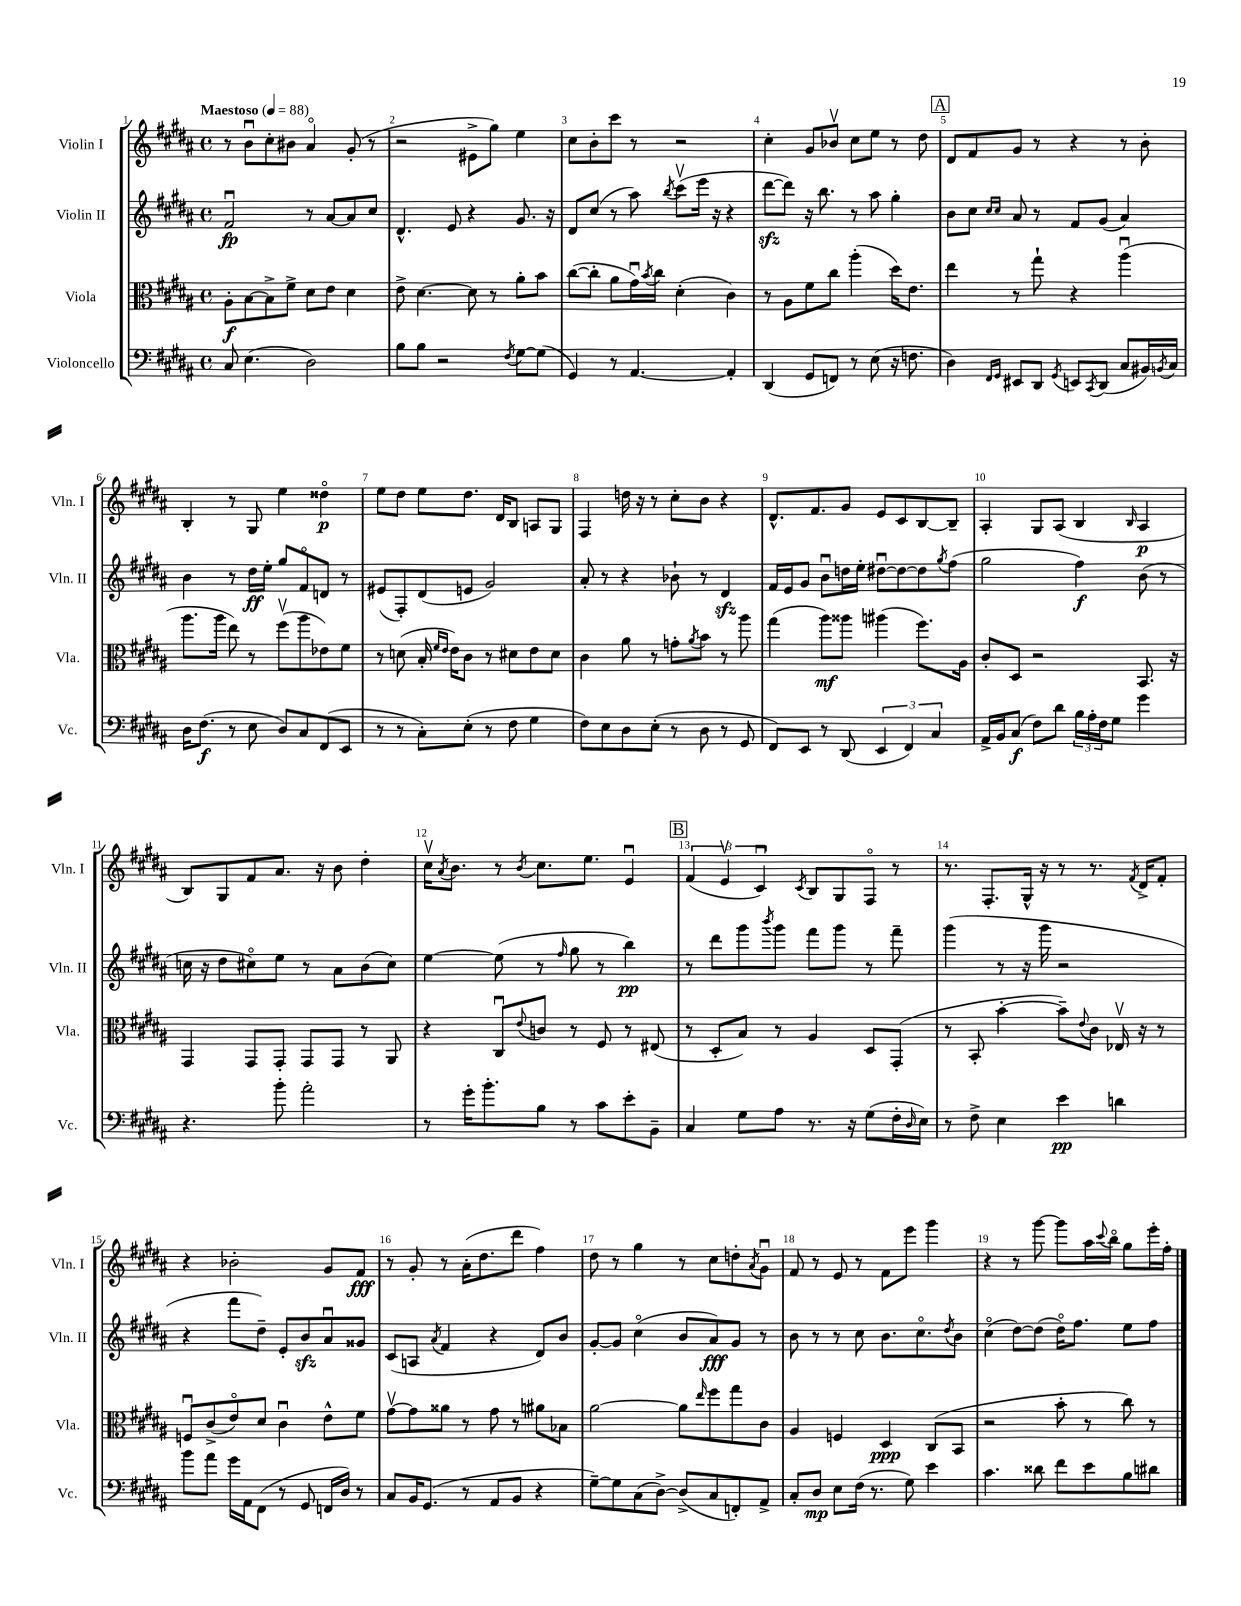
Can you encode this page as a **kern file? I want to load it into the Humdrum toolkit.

**kern	**dynam	**kern	**dynam	**kern	**dynam	**kern	**dynam
*part4	*part4	*part3	*part3	*part2	*part2	*part1	*part1
*staff4	*staff4	*staff3	*staff3	*staff2	*staff2	*staff1	*staff1
*I"Violoncello	*	*I"Viola	*	*I"Violin II	*	*I"Violin I	*
*I'Vc.	*	*I'Vla.	*	*I'Vln. II	*	*I'Vln. I	*
*clefF4	*	*clefC3	*	*clefG2	*	*clefG2	*
*k[f#c#g#d#a#]	*	*k[f#c#g#d#a#]	*	*k[f#c#g#d#a#]	*	*k[f#c#g#d#a#]	*
*M4/4	*	*M4/4	*	*M4/4	*	*M4/4	*
*met(c)	*	*met(c)	*	*met(c)	*	*met(c)	*
*MM88	*	*MM88	*	*MM88	*	*MM88	*
=1	=1	=1	=1	=1	=1	=1	=1
!	!	!	!	!	!	!LO:TX:a:B:t=Maestoso	!
8C#/	.	8A#'\L	f	2f#u/	fp	8r	.
(4.E\	.	[8B\	.	.	.	8bu\L	.
.	.	8B^\]	.	.	.	8cc#'\	.
.	.	8f#^\J	.	.	.	8b#X\J	.
2D#\)	.	8d#\L	.	8r	.	4a#/	.
.	.	8e\J	.	[8a#/L	.	.	.
.	.	4d#\	.	8a#/]	.	(8g#'/	.
.	.	.	.	8cc#/J	.	8r	.
=2	=2	=2	=2	=2	=2	=2	=2
8B\L	.	8e^\	.	4.d#^^/	.	2r	.
8B\J	.	[4.d#\	.	.	.	.	.
2r	.	.	.	.	.	.	.
.	.	.	.	8e/	.	.	.
.	.	8d#\]	.	4r	.	8e#X^\L	.
.	.	8r	.	.	.	8gg#\J)	.
8qF#/	.	.	.	.	.	.	.
[8G#\L	.	8a#'\L	.	8.g#/	.	4ee\	.
(8G#\J]	.	8b\J	.	.	.	.	.
.	.	.	.	16r	.	.	.
=3	=3	=3	=3	=3	=3	=3	=3
4GG#/)	.	([8cc#\L	.	8d#/L	.	8cc#\L	.
.	.	8cc#'\J]	.	(8cc#/J	.	8b'\	.
8r	.	8a#\L	.	8r	.	8ccc#\J	.
[4.AA#/	.	16g#u\L)	.	8aa#\)	.	8r	.
.	.	8qb/	.	.	.	.	.
.	.	16cc#\JJ	.	.	.	.	.
.	.	.	.	8qbb/	.	.	.
.	.	(4d#'\	.	(8ccc#v\L	.	2r	.
.	.	.	.	16eee\Jk	.	.	.
.	.	.	.	16r	.	.	.
4AA#'/]	.	4c#\)	.	4r	.	.	.
=4	=4	=4	=4	=4	=4	=4	=4
(4DD#/	.	8r	.	[8ddd#zz\L	.	4cc#'\	.
.	.	8A#\L	.	8ddd#\J])	.	.	.
8GG#/L	.	8f#\	.	16r	.	8g#/L	.
.	.	.	.	8.bb\	.	.	.
8FFn/J)	.	8cc#\J	.	.	.	8b-Xv/J	.
8r	.	(4aa#'\	.	8r	.	8cc#\L	.
(8E\	.	.	.	8aa#\	.	8ee\J	.
16r	.	16dd#\KL)	.	4gg#'\	.	8r	.
8.Fn\	.	8.e\J	.	.	.	.	.
.	.	.	.	.	.	8dd#\	.
!!LO:REH:place=s1:t=A
=5	=5	=5	=5	=5	=5	=5	=5
4D#\)	.	4ee\	.	8b\L	.	8d#/L	.
.	.	.	.	8cc#\J	.	8f#/	.
16qqFF#/LL	.	.	.	16qqcc#/LL	.	.	.
16qqGG#/JJ	.	.	.	16qqcc#/JJ	.	.	.
8EE#X/L	.	8r	.	8a#/	.	8g#/J	.
8DD#/J	.	8gg#`\	.	8r	.	8r	.
8qGG#/	.	.	.	.	.	.	.
8EEn/L	.	4r	.	8f#/L	.	4r	.
8qCC#/	.	.	.	.	.	.	.
(8DD#/J	.	.	.	(8g#/J	.	.	.
8C#/L	.	(4aa#u\	.	4a#/)	.	8r	.
16BB#X/L)	.	.	.	.	.	8b'\	.
8qBBn/	.	.	.	.	.	.	.
16C#/JJ	.	.	.	.	.	.	.
!!LO:LB:g=z
=6	=6	=6	=6	=6	=6	=6	=6
16D#\KL	.	8.aa#\L	.	4b\	.	4B'/	.
(8.F#\J	f	.	.	.	.	.	.
.	.	16aa#\Jk	.	.	.	.	.
8r	.	8ee\)	.	8r	.	8r	.
8E\	.	8r	.	16dd#\LL	ff	8G#/	.
.	.	.	.	16ee'\JJ	.	.	.
8D#/L)	.	(8ff#v\L	.	8gg#/L	.	4ee\	.
8C#/	.	8aa#\	.	8f#/	.	.	.
(8FF#/	.	8e-X\)	.	8dn/J	.	4dd##X\	p
8EE/J	.	8f#\J	.	8r	.	.	.
=7	=7	=7	=7	=7	=7	=7	=7
8r	.	8r	.	(8e#X/L	.	8ee\L	.
8r	.	(8dn\	.	8F#'/)	.	8dd#\J	.
8C#'\L)	.	16B'/	.	(8d#/	.	8ee\L	.
.	.	16qqf#/LL	.	.	.	.	.
.	.	16qqe/JJ	.	.	.	.	.
.	.	16e\KL)	.	.	.	.	.
(8E'\J	.	8c#\J	.	8en/J	.	8.dd#\J	.
8r	.	8r	.	2g#/)	.	.	.
.	.	.	.	.	.	16d#/KL	.
8F#\	.	8d#X\L	.	.	.	8B/J	.
4G#\	.	8e\	.	.	.	8An/L	.
.	.	8d#\J	.	.	.	8G#/J	.
=8	=8	=8	=8	=8	=8	=8	=8
8F#\L)	.	4c#\	.	8a#'/	.	4F#/	.
8E\	.	.	.	8r	.	.	.
8D#\	.	8a#\	.	4r	.	16ddn\	.
.	.	.	.	.	.	16r	.
(8E'\J	.	8r	.	.	.	8r	.
8r	.	8gn'\L	.	8b-X`\	.	8cc#'\L	.
.	.	8qa#/	.	.	.	.	.
8D#\	.	8b\J	.	8r	.	8b\J	.
8r	.	8r	.	4d#zz/	.	4r	.
8GG#/	.	8aa#\	.	.	.	.	.
=9	=9	=9	=9	=9	=9	=9	=9
8FF#/L)	.	(4gg#\	.	16f#/LL	.	8.d#^^/L	.
.	.	.	.	16e/J	.	.	.
8EE/J	.	.	.	8g#/J	.	.	.
.	.	.	.	.	.	8.f#/	.
8r	.	8aa#\L)	mf	8bu\L	.	.	.
(8DD#/	.	8aa##X\J	.	16ddn\L	.	8g#/J	.
.	.	.	.	16ee'\JJ	.	.	.
6EE/	.	(4aa#X\	.	[8dd#Xu\L	.	8e/L	.
.	.	.	.	8dd#\_	.	8c#/	.
6FF#/)	.	.	.	.	.	.	.
.	.	8.ff#\L)	.	8dd#\]	.	[8B/	.
6C#/	.	.	.	.	.	.	.
.	.	.	.	8qgg#/	.	.	.
.	.	.	.	(8ff#\J	.	8B~/J]	.
.	.	16A#\Jk	.	.	.	.	.
=10	=10	=10	=10	=10	=10	=10	=10
16AA#^/LL	.	8c#'/L	.	2gg#\	.	4A#'/	.
16BB/J	.	.	.	.	.	.	.
(8C#/J	f	8D#/J	.	.	.	.	.
8F#\L)	.	2r	.	.	.	8G#/L	.
8d#\J	.	.	.	.	.	(8A#/J	.
24B\LL	.	.	.	4ff#\)	f	4B/	.
24A#'\	.	.	.	.	.	.	.
24F#\J	.	.	.	.	.	.	.
8G#\J	.	.	.	.	.	.	.
.	.	.	.	.	.	16qqB/	.
4g#\	.	8.BB/	.	(8b\	.	4A#/	p
.	.	.	.	8r	.	.	.
.	.	16r	.	.	.	.	.
!!LO:LB:g=z
=11	=11	=11	=11	=11	=11	=11	=11
4.r	.	4GG#/	.	16ccn\	.	8B/L)	.
.	.	.	.	16r	.	.	.
.	.	.	.	8dd#\L	.	8G#/	.
.	.	8GG#/L	.	8cc#X\)	.	8f#/	.
8b'\	.	8GG#'/J	.	8ee\J	.	8.a#/J	.
2a#'\	.	8GG#/L	.	8r	.	.	.
.	.	.	.	.	.	16r	.
.	.	8GG#/J	.	8a#\L	.	8b\	.
.	.	8r	.	(8b\	.	4dd#'\	.
.	.	8AA#/	.	8cc#\J)	.	.	.
=12	=12	=12	=12	=12	=12	=12	=12
8r	.	4r	.	[4ee\	.	16cc#v\KL	.
.	.	.	.	.	.	8qa#/	.
.	.	.	.	.	.	8.b\J	.
16g#'\KL	.	.	.	.	.	.	.
8.b'\	.	.	.	.	.	.	.
.	.	8C#u/L	.	(8ee\]	.	8r	.
.	.	8qqe/	.	.	.	8qb/	.
8B\J	.	8cn/J	.	8r	.	8.cc#\L	.
.	.	.	.	16qqff#/	.	.	.
8r	.	8r	.	8gg#\	.	.	.
.	.	.	.	.	.	8.ee\J	.
8c#\L	.	8F#/	.	8r	.	.	.
8e'\	.	8r	.	4bb\)	pp	4eu/	.
8BB~\J	.	(8E#X/	.	.	.	.	.
!!LO:REH:place=s1:t=B
=13	=13	=13	=13	=13	=13	=13	=13
4C#/	.	8r	.	8r	.	(6f#/	.
.	.	8D#'/L	.	8ddd#\L	.	.	.
.	.	.	.	.	.	6ev/	.
8G#\L	.	8B/J)	.	8ggg#\	.	.	.
.	.	.	.	.	.	6c#u/)	.
.	.	.	.	8qbbb/	.	.	.
8A#\J	.	8r	.	8ggg#\J	.	.	.
.	.	.	.	.	.	8qc#/	.
8.r	.	4A#/	.	8fff#\L	.	8B/L	.
.	.	.	.	8ggg#\J	.	8G#/	.
16r	.	.	.	.	.	.	.
(8G#\L	.	8D#/L	.	8r	.	8F#/J	.
16F#'\L	.	(8GG#'/J	.	8fff#~\	.	8r	.
16qqD#/	.	.	.	.	.	.	.
16E\JJ)	.	.	.	.	.	.	.
=14	=14	=14	=14	=14	=14	=14	=14
8r	.	8r	.	(4ggg#\	.	8.r	.
8F#^\	.	8BB'/	.	.	.	.	.
.	.	.	.	.	.	8.F#'/L	.
4E\	.	[4b'\	.	8r	.	.	.
.	.	.	.	16r	.	16G#^^/Jk	.
.	.	.	.	16ggg#\	.	16r	.
4e\	pp	8b~\L])	.	2r	.	8r	.
.	.	8qqe/	.	.	.	.	.
.	.	8c#\J	.	.	.	8.r	.
4dn\	.	16E-Xv/	.	.	.	.	.
.	.	.	.	.	.	8qf#/	.
.	.	16r	.	.	.	16d#^/KL	.
.	.	8r	.	.	.	8f#'/J	.
!!LO:LB:g=z
=15	=15	=15	=15	=15	=15	=15	=15
8b\L	.	8Fnu/L	.	4r	.	4r	.
8a#\J	.	(8c#^/	.	.	.	.	.
16g#\LL	.	8e/)	.	8fff#\L	.	2b-X'\	.
16AA#\J	.	.	.	.	.	.	.
(8FF#\J	.	8d#/J	.	8dd#~\J)	.	.	.
8r	.	4c#u\	.	8e'/L	.	.	.
8GG#/	.	.	.	8bzz/	.	.	.
16FFn/LL	.	8e^^\L	.	8a#u/	.	8g#/L	.
16D#/JJ)	.	.	.	.	.	.	.
8r	.	8f#\J	.	8g##X/J	.	8f#/J	fff
=16	=16	=16	=16	=16	=16	=16	=16
8C#/L	.	[8g#v\L	.	(8c#/L	.	8r	.
16BB/K	.	8g#\]	.	8An/J	.	8g#'/	.
(8.GG#/J	.	.	.	.	.	.	.
.	.	.	.	8qa#/	.	.	.
.	.	8a##X\J	.	4f#/	.	8r	.
8r	.	8r	.	.	.	(16a#'\KL	.
.	.	.	.	.	.	8.dd#\	.
8AA#/L	.	8g#\	.	4r	.	.	.
8BB/J	.	8r	.	.	.	8ddd#\J	.
4r	.	8a#X\L	.	8d#/L)	.	4ff#\)	.
.	.	8B-X\J	.	8b/J	.	.	.
=17	=17	=17	=17	=17	=17	=17	=17
[8G#~\L)	.	[2a#\	.	[8g#'/L	.	8dd#\	.
8G#\]	.	.	.	8g#/J]	.	8r	.
(8C#\	.	.	.	(4cc#\	.	4gg#\	.
[8D#^\J)	.	.	.	.	.	.	.
(8D#^/L]	.	8a#\L]	.	8b/L	.	8r	.
.	.	16qqee/	.	.	.	.	.
8C#/	.	8ff#\	.	8a#/)	fff	8cc#\L	.
8FFn'/)	.	8gg#\	.	8g#/J	.	8ddn'\	.
.	.	.	.	.	.	8qa#/	.
8AA#^/J	.	8c#\J	.	8r	.	8g#u\J	.
=18	=18	=18	=18	=18	=18	=18	=18
8C#'/L	.	4A#/	.	8b\	.	8f#/	.
8D#/J	mp	.	.	8r	.	8r	.
8E\L	.	4Fn/	.	8r	.	8e/	.
(16F#\Jk	.	.	.	8cc#\	.	8r	.
8.r	.	.	.	.	.	.	.
.	.	4D#/	ppp	8.b\L	.	8f#\L	.
8G#\)	.	.	.	.	.	8eee\J	.
.	.	.	.	8.cc#\	.	.	.
4e\	.	(8C#/L	.	.	.	4ggg#\	.
.	.	.	.	8qdd#/	.	.	.
.	.	8BB/J	.	8b\J	.	.	.
=19	=19	=19	=19	=19	=19	=19	=19
4.c#\	.	2r	.	(4cc#\	.	4r	.
.	.	.	.	[8dd#\L)	.	8r	.
8d##X\	.	.	.	(8dd#\J]	.	[8ggg#\	.
8f#\L	.	8b'\	.	16dd#\KL)	.	8ggg#\L]	.
.	.	.	.	8.ff#\J	.	.	.
8e\	.	8r	.	.	.	16aa#\L	.
.	.	.	.	.	.	8qqccc#/	.
.	.	.	.	.	.	16bb\JJ	.
8B\	.	8cc#\)	.	8ee\L	.	8gg#\L	.
8d#X\J	.	8r	.	8ff#\J	.	16eee'\L	.
.	.	.	.	.	.	16ff#'\JJ	.
==	==	==	==	==	==	==	==
*-	*-	*-	*-	*-	*-	*-	*-
